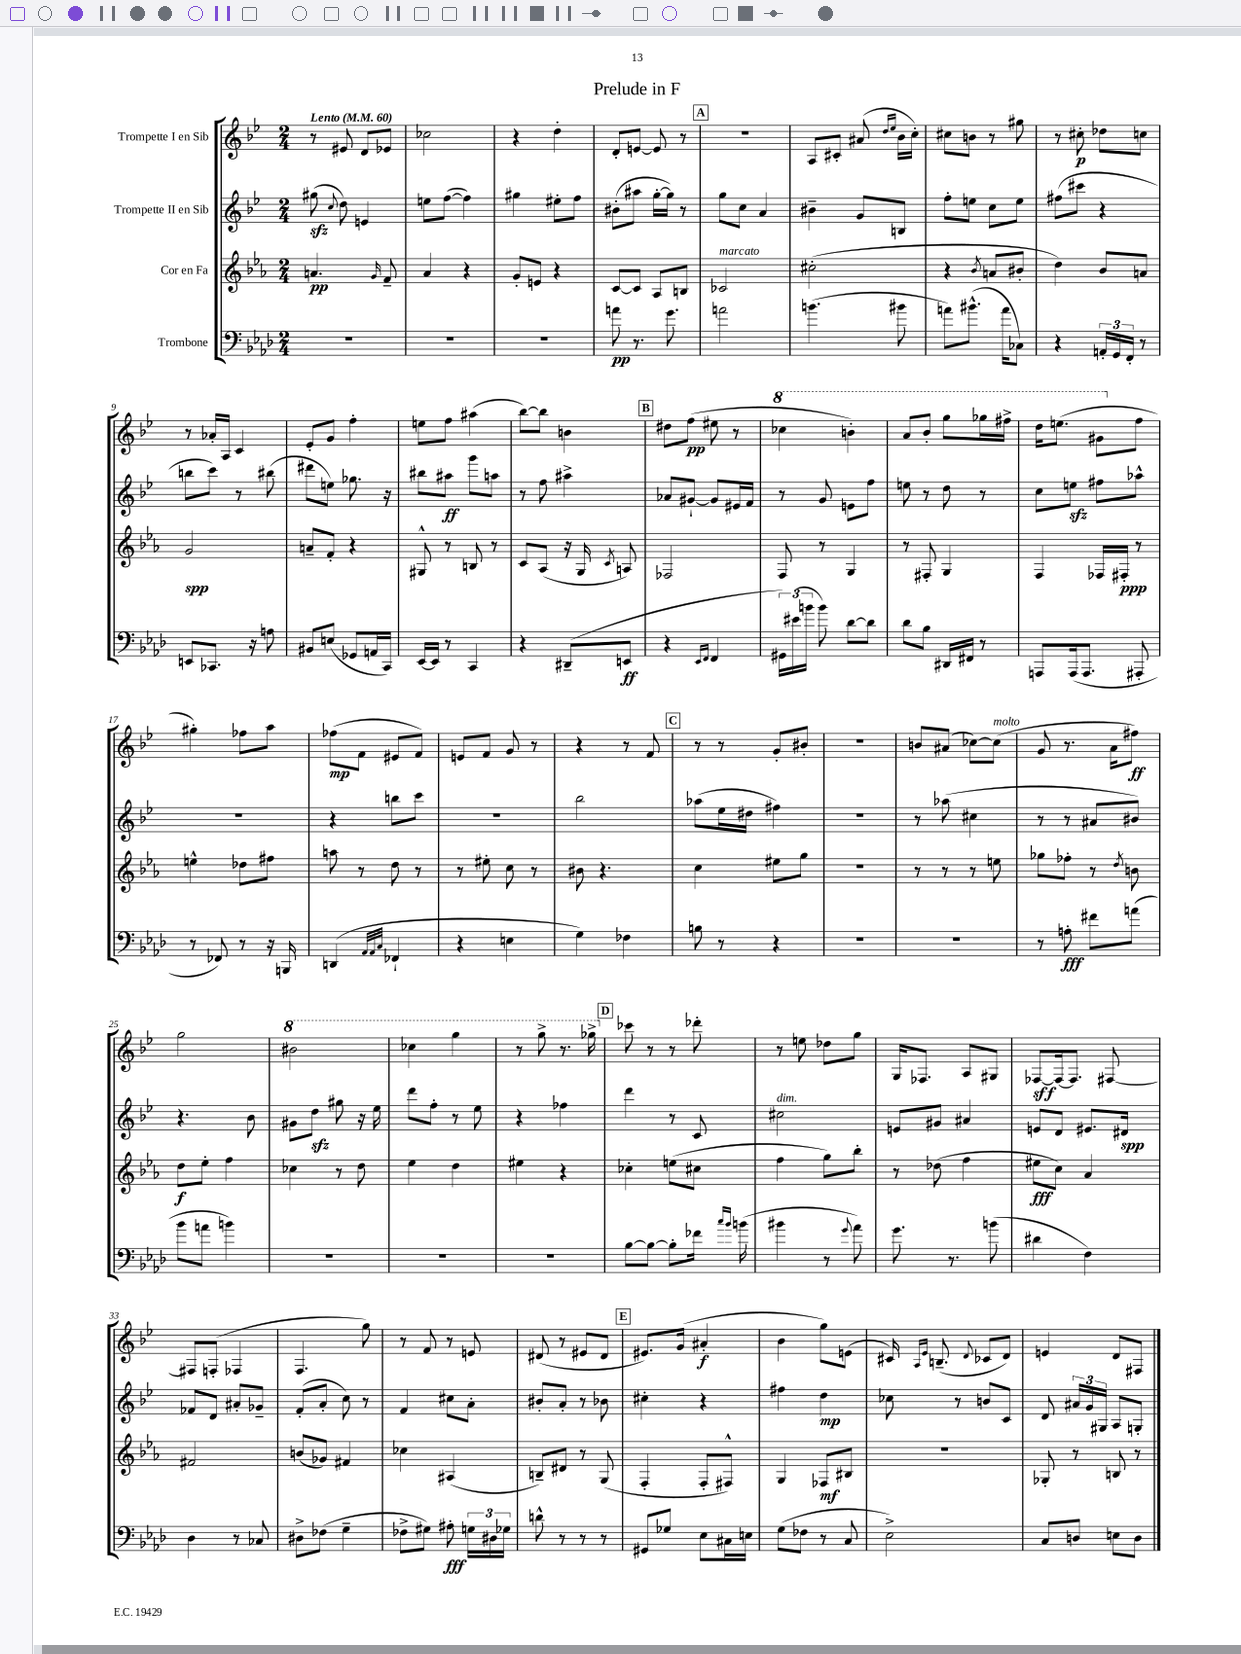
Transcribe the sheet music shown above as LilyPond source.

\header { title = "Prelude in F" }
<<
\new StaffGroup <<
\new Staff = "s0" \with { instrumentName = "Trompette I en Sib" } {
    \clef treble \key bes \major \numericTimeSignature \time 2/4 \tempo "Lento" 4 = 60
    \autoBeamOff r8 eis'8 d'8[ ees'8] |
    ces''2 |
    r4 d''4-. |
    d'8[-. e'8]~ e'8 r8 |
    \mark \markup { \box "A" } R2 |
    a8[ cis'8]-. ais'8( \grace { d''16[ ees''16] } bes'16[ c''16]-.) |
    cis''8[ b'8] r8 gis''8 |
    r8 cis''8-.\p des''8[ c''8] |
    r8 aes'16[-. a16] c'4 |
    ees'8[-. g'8] f''4-. |
    e''8[ f''8] ais''4( |
    bes''8[~) bes''8] b'4 |
    \mark \markup { \box "B" } dis''8[ f''8]\pp( eis''8 r8 |
    \ottava #1 ces'''4 b''4-.) |
    a''8[ bes''8]-. g'''8[ ges'''16 fis'''16]-> |
    d'''16[ e'''8.]( gis''8[ \ottava #0 f''8] |
    gis''4-.) fes''8[ a''8] |
    fes''8[\mp( f'8] eis'8[ f'8]) |
    e'8[ f'8] g'8 r8 |
    r4 r8 f'8 |
    \mark \markup { \box "C" } r8 r8 g'8[-. bis'8]-. |
    r2 |
    b'8[ ais'8]( ces''8[~) ces''8]^\markup { \italic "molto" }( |
    g'8 r8. a'16[ fis''8]\ff) |
    g''2 |
    \ottava #1 bis''2 |
    ces'''4 g'''4 |
    r8 g'''8-> r8. ges'''16-> \ottava #0 |
    \mark \markup { \box "D" } ces'''8 r8 r8 des'''8-. |
    r8 e''8 des''8[ g''8] |
    g16[ fes8.] a8[ gis8] |
    fes8[~\sff fes16~ fes8.] fis8~ |
    fis8[ f8]-.( fes4 |
    f4. g''8) |
    r8 f'8 r8 e'8 |
    dis'8( r8 eis'8[ dis'8] |
    \mark \markup { \box "E" } eis'8.[) g'16]( ais'4-.\f |
    bes'4 g''8[) e'8]( |
    cis'16) \grace { a16[ ees'16] } b8.--( \appoggiatura { d'8 } ces'8[ d'8]) |
    e'4 d'8[ fis8] \bar "|." |
}
\new Staff = "s1" \with { instrumentName = "Trompette II en Sib" } {
    \clef treble \key bes \major \numericTimeSignature \time 2/4
    \autoBeamOff gis''8\sfz( \appoggiatura { c''8 } d''8) e'4 |
    e''8[ f''8]~( f''4) |
    gis''4 eis''8[-. f''8] |
    bis'8[-.( ais''8] g''16[~-. g''16]) r8 |
    \mark \markup { \box "A" } g''8[ c''8] a'4 |
    bis'4-- g'8[ b8] |
    f''8[-. e''8] c''8[ e''8] |
    fis''8[( cis'''8] r4 |
    b''8[ c'''8]) r8 bis''8( |
    dis'''8[ e''8]) ges''8. r16 |
    bis''8[ ais''8]\ff g'''8[ a''8] |
    r8 f''8 ais''4-> |
    \mark \markup { \box "B" } aes'8[ gis'8]~-! gis'8[ eis'16 f'16] |
    r8 g'8 e'8[ f''8] |
    e''8 r8 d''8 r8 |
    c''8[ e''8]\sfz fis''8[ aes''8]-^ |
    r2 |
    r4 b''8[ c'''8] |
    r2 |
    bes''2 |
    \mark \markup { \box "C" } aes''8[( ees''16 dis''16] fis''4) |
    r2 |
    r8 aes''8( cis''4 |
    r8 r8 ais'8[ bis'8]) |
    r4. bes'8 |
    gis'8[ d''8]\sfz gis''8 r16 ees''16 |
    d'''8[ f''8]-. r8 ees''8 |
    r4 fes''4 |
    \mark \markup { \box "D" } d'''4 r8 c'8 |
    cis''2^\markup { \italic "dim." } |
    e'8[ gis'8] ais'4 |
    e'8[ d'8] eis'8.[ dis'16]\spp |
    fes'8[ d'8] ais'8[-. ges'8]-- |
    f'8[-.( a'8]-. c''8) r8 |
    f'4 cis''8[ a'8]-. |
    bis'8[-. a'8]-. r8 bes'8 |
    \mark \markup { \box "E" } cis''4-. r4 |
    fis''4 d''4\mp |
    ces''8 r8 b'8[ c'8] |
    d'8 \tuplet 3/2 { ais'16[ g'16 gis16] } a8[ g8]-. \bar "|." |
}
\new Staff = "s2" \with { instrumentName = "Cor en Fa" } {
    \clef treble \key ees \major \numericTimeSignature \time 2/4
    \autoBeamOff a'4.\pp \grace { g'16 } f'8-- |
    aes'4 r4 |
    g'8[-. e'8] r4 |
    c'8[~ c'8] aes8[ b8] |
    \mark \markup { \box "A" } ces'2^\markup { \italic "marcato" } |
    cis''2-.( |
    r4 \acciaccatura { bes'8 } a'8[ bis'8]-. |
    d''4) bes'8[ a'8] |
    g'2\spp |
    a'8[-- f'8]-. r4 |
    gis8-^ r8 b8 r8 |
    c'8[ aes8]( r16 g16 \acciaccatura { c'8 } a8) |
    \mark \markup { \box "B" } fes2 |
    f8 r8 g4 |
    r8 fis8-. g4 |
    f4 fes16[ fis16]-.\ppp r8 |
    e''4-^ des''8[ fis''8] |
    a''8 r8 d''8 r8 |
    r8 eis''8-. c''8 r8 |
    bis'8 r4. |
    \mark \markup { \box "C" } c''4 eis''8[ g''8] |
    R2 |
    r8 r8 r8 e''8 |
    ges''8[ fes''8]-. r8 \acciaccatura { d''8 } b'8 |
    d''8[\f ees''8]-. f''4 |
    ces''4 r8 d''8 |
    ees''4 d''4 |
    eis''4 r4 |
    \mark \markup { \box "D" } ces''4-. e''8[( cis''8] |
    f''4 g''8[) bes''8]-. |
    r8 des''8( f''4 |
    eis''8[\fff c''8]) aes'4 |
    fis'2 |
    b'8[( ges'8]) fis'4 |
    ces''4 ais4( |
    b8[--) dis'8] r8 g8( |
    \mark \markup { \box "E" } f4-. f8[-. fis8]-^) |
    g4 fes8[\mf bis8] |
    R2 |
    ges8-. r8 b8 r8 \bar "|." |
}
\new Staff = "s3" \with { instrumentName = "Trombone" } {
    \clef bass \key aes \major \numericTimeSignature \time 2/4
    \autoBeamOff R2 |
    R2 |
    R2 |
    a'8\pp r8. g'8. |
    \mark \markup { \box "A" } a'2 |
    b'4.( bis'8 |
    a'8[) bis'8.]-^( a'16[ ces8]) |
    r4 \tuplet 3/2 { a,16[-. g,16 f,16]-. } r8 |
    e,8[ ces,8.] r16 a8 |
    bis,8[ e8]( ges,8[ a,16 c,16]) |
    ees,16[~ ees,16] r8 c,4 |
    r4 dis,8[--( e,8]\ff |
    \mark \markup { \box "B" } r4 \grace { ees,16[ f,16] } f,4 |
    \tuplet 3/2 { gis,16[) eis'16( b'16] } b'8) des'8[~ des'8] |
    des'8[ bes8] dis,16[ fis,16] r8 |
    a,,8[ a,,16( a,,8.] ais,,8-. |
    r8 fes,8) r8 r16 b,,16 |
    d,4( \grace { aes,32[ aes,32 c32] } fes,4-! |
    r4 e4 |
    g4) fes4 |
    \mark \markup { \box "C" } b8 r8 r4 |
    R2 |
    r2 |
    r8 a8-.\fff fis'8[ a'8]( |
    bes'8[ a'8] b'4) |
    R2 |
    R2 |
    R2 |
    \mark \markup { \box "D" } bes8[~ bes8]~ bes8[-. fes'16] \grace { c''16[ bes'16] } b'16( |
    bis'4 r8 \appoggiatura { g'8 } aes'8) |
    g'8. r8. b'8( |
    dis'4 f4) |
    des4 r8 ces8 |
    dis8[-> fes8]( g4-- |
    fes8[-> gis8]) ais8-.\fff \tuplet 3/2 { g16[ dis16 ges16] } |
    d'8-^ r8 r8 r8 |
    \mark \markup { \box "E" } gis,8[ ges8] ees8[ cis16 e16] |
    g8[( fes8] r8 c8 |
    ees2->) |
    c8[ d8] e8[ d8] \bar "|." |
}
>>
>>
